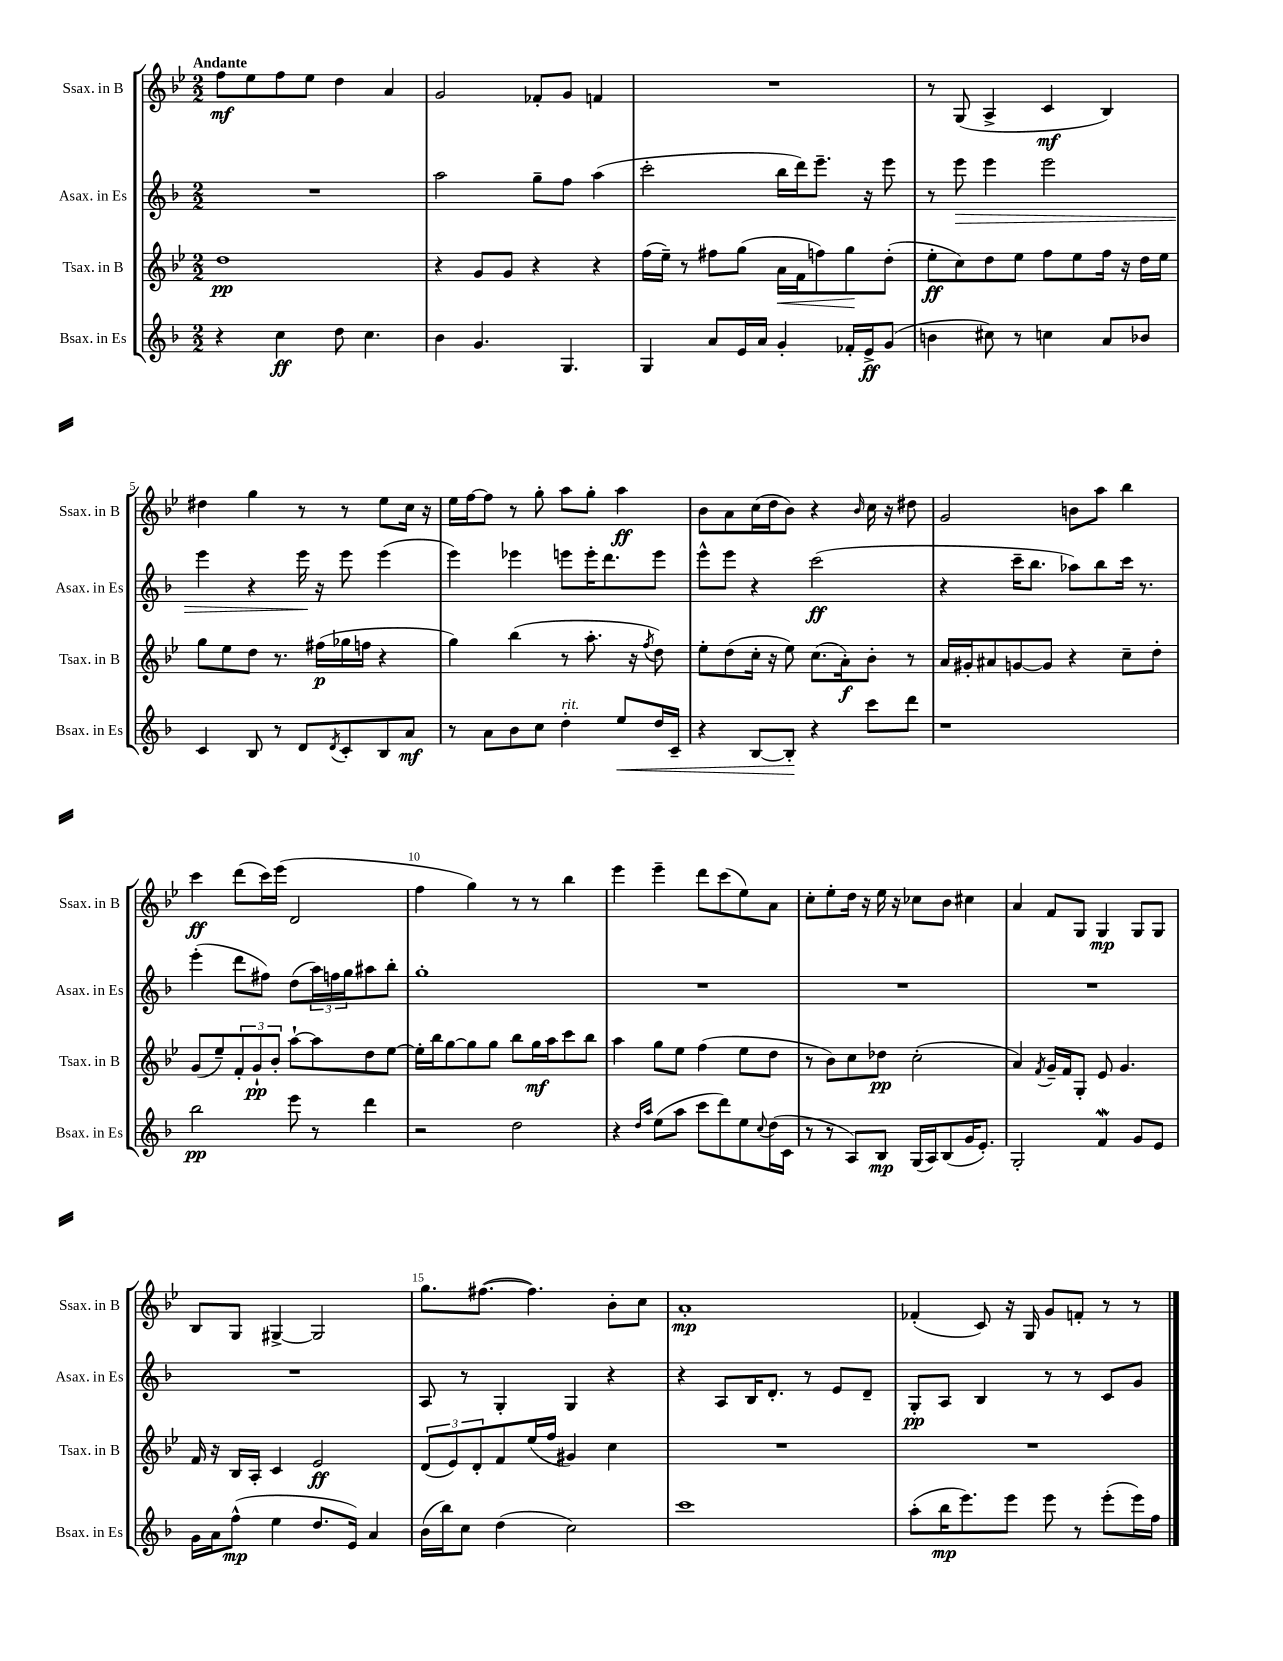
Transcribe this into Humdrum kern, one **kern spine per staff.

**kern	**dynam	**kern	**dynam	**kern	**dynam	**kern	**dynam
*part4	*part4	*part3	*part3	*part2	*part2	*part1	*part1
*staff4	*staff4	*staff3	*staff3	*staff2	*staff2	*staff1	*staff1
*I"Bsax. in Es	*	*I"Tsax. in B	*	*I"Asax. in Es	*	*I"Ssax. in B	*
*I'Bsax. in Es	*	*I'Tsax. in B	*	*I'Asax. in Es	*	*I'Ssax. in B	*
*clefG2	*	*clefG2	*	*clefG2	*	*clefG2	*
*k[b-]	*	*k[b-e-]	*	*k[b-]	*	*k[b-e-]	*
*M2/2	*	*M2/2	*	*M2/2	*	*M2/2	*
=1	=1	=1	=1	=1	=1	=1	=1
!	!	!	!	!	!	!LO:TX:a:B:t=Andante	!
4r	.	1dd	pp	1r	.	8ff\L	mf
.	.	.	.	.	.	8ee-\	.
4cc\	ff	.	.	.	.	8ff\	.
.	.	.	.	.	.	8ee-\J	.
8dd\	.	.	.	.	.	4dd\	.
4.cc\	.	.	.	.	.	.	.
.	.	.	.	.	.	4a/	.
=2	=2	=2	=2	=2	=2	=2	=2
4b-\	.	4r	.	2aa\	.	2g/	.
4.g/	.	8g/L	.	.	.	.	.
.	.	8g/J	.	.	.	.	.
.	.	4r	.	8gg~\L	.	8f-X'/L	.
4.G/	.	.	.	8ff\J	.	8g/J	.
.	.	4r	.	(4aa\	.	4fn/	.
=3	=3	=3	=3	=3	=3	=3	=3
4G/	.	(16ff\LL	.	2ccc'\	.	1r	.
.	.	16ee-~\JJ)	.	.	.	.	.
.	.	8r	.	.	.	.	.
8a/L	.	8ff#X\L	.	.	.	.	.
16e/L	.	(8gg\J	.	.	.	.	.
16a/JJ	.	.	.	.	.	.	.
!	!	!	!LO:HP:b	!	!	!	!
4g'/	.	16a\LL	<	16bb-\LL	.	.	.
.	.	16f\J	.	16ddd\J)	.	.	.
.	.	8ffn\)	.	8.eee~\J	.	.	.
16f-X'/LL	.	8gg\	.	.	.	.	.
16e^/J	ff	.	.	16r	.	.	.
(8g/J	.	(8dd'\J	[	8eee\	.	.	.
=4	=4	=4	=4	=4	=4	=4	=4
4bn\	.	8ee-'\L	ff	8r	.	8r	.
!	!	!	!	!	!LO:HP:b	!	!
.	.	8cc\)	.	8eee\	>	(8G/	.
8cc#X\)	.	8dd\	.	4eee\	.	4A^/	.
8r	.	8ee-\J	.	.	.	.	.
4ccn\	.	8ff\L	.	2eee\	.	4c/	mf
.	.	8ee-\	.	.	.	.	.
8a/L	.	16ff\Jk	.	.	.	4B-/)	.
.	.	16r	.	.	.	.	.
8b-X/J	.	16dd\LL	.	.	.	.	.
.	.	16ee-\JJ	.	.	.	.	.
!!LO:LB:g=z
=5	=5	=5	=5	=5	=5	=5	=5
4c/	.	8gg\L	.	4eee\	.	4dd#X\	.
.	.	8ee-\	.	.	.	.	.
8B-/	.	8dd\J	.	4r	.	4gg\	.
8r	.	8.r	.	.	.	.	.
8d/L	.	.	.	16eee\	.	8r	.
.	.	(16ff#X\LL	p	16r	]	.	.
8qd/	.	.	.	.	.	.	.
8c'/	.	16gg-X\	.	8eee\	.	8r	.
.	.	16ffn\JJ	.	.	.	.	.
8B-/	.	4r	.	(4eee\	.	8ee-\L	.
8a/J	mf	.	.	.	.	16cc\Jk	.
.	.	.	.	.	.	16r	.
=6	=6	=6	=6	=6	=6	=6	=6
8r	.	4gg\)	.	4eee\)	.	16ee-\LL	.
.	.	.	.	.	.	[16ff\J	.
8a\L	.	.	.	.	.	8ff\J]	.
8b-\	.	(4bb-\	.	4eee-X\	.	8r	.
8cc\J	.	.	.	.	.	8gg'\	.
!LO:TX:a:i:t=rit.	!	!	!	!	!	!	!
4dd'\	.	8r	.	8eeen\L	.	8aa\L	.
.	.	8.aa'\	.	16eee'\K	.	8gg'\J	.
.	.	.	.	8.ddd\	.	.	.
!	!LO:HP:b	!	!	!	!	!	!
8ee/L	<	.	.	.	.	4aa\	ff
.	.	16r	.	.	.	.	.
.	.	8qff/	.	.	.	.	.
16dd/L	.	8dd\)	.	8eee\J	.	.	.
16c~/JJ	.	.	.	.	.	.	.
=7	=7	=7	=7	=7	=7	=7	=7
4r	.	8ee-'\L	.	8eee^^\L	.	8b-\L	.
.	.	(8dd\	.	8eee\J	.	8a\	.
[8B-/L	.	16cc'\Jk	.	4r	.	(16cc\L	.
.	.	16r	.	.	.	16dd\J	.
8B-'/J]	.	8ee-\)	.	.	.	8b-\J)	.
4r	[	(8.cc\L	.	(2ccc\	ff	4r	.
.	.	16a'\k)	f	.	.	.	.
.	.	.	.	.	.	16qqb-/	.
8ccc\L	.	8b-'\J	.	.	.	16cc\	.
.	.	.	.	.	.	16r	.
8ddd\J	.	8r	.	.	.	8dd#X\	.
=8	=8	=8	=8	=8	=8	=8	=8
1r	.	16a/LL	.	4r	.	2g/	.
.	.	16g#X'/J	.	.	.	.	.
.	.	8a#X/	.	.	.	.	.
.	.	[8gn/	.	16ccc~\KL	.	.	.
.	.	.	.	8.bb-\J	.	.	.
.	.	8g/J]	.	.	.	.	.
.	.	4r	.	8aa-X\L)	.	8bn\L	.
.	.	.	.	8bb-\	.	8aa\J	.
.	.	8cc~\L	.	16ccc\Jk	.	4bb-\	.
.	.	.	.	8.r	.	.	.
.	.	8dd'\J	.	.	.	.	.
!!LO:LB:g=z
=9	=9	=9	=9	=9	=9	=9	=9
2bb-\	pp	(8g/L	.	(4eee'\	.	4ccc\	ff
.	.	8ee-~/)	.	.	.	.	.
.	.	12f'/	.	8ddd\L	.	(8ddd\L	.
.	.	12g`/	pp	.	.	.	.
.	.	.	.	8ff#X\J)	.	16ccc\L)	.
.	.	12b-'/J	.	.	.	.	.
.	.	.	.	.	.	(16eee-\JJ	.
8eee\	.	[8aa`\L	.	(8dd\L	.	2d/	.
8r	.	8aa\]	.	24aa\L)	.	.	.
.	.	.	.	24ffn\	.	.	.
.	.	.	.	24gg\J	.	.	.
4ddd\	.	8dd\	.	8aa#X\	.	.	.
.	.	[8ee-\J	.	8bb-'\J	.	.	.
=10	=10	=10	=10	=10	=10	=10	=10
2r	.	16ee-'\LL]	.	1gg'	.	4ff\	.
.	.	16bb-\J	.	.	.	.	.
.	.	[8gg\	.	.	.	.	.
.	.	8gg\]	.	.	.	4gg\)	.
.	.	8gg\J	.	.	.	.	.
2dd\	.	8bb-\L	.	.	.	8r	.
.	.	16gg\L	mf	.	.	8r	.
.	.	16aa\J	.	.	.	.	.
.	.	8ccc\	.	.	.	4bb-\	.
.	.	8bb-\J	.	.	.	.	.
=11	=11	=11	=11	=11	=11	=11	=11
4r	.	4aa\	.	1r	.	4eee-\	.
16qqdd/LL	.	.	.	.	.	.	.
16qqaa/JJ	.	.	.	.	.	.	.
(8ee\L	.	8gg\L	.	.	.	4eee-~\	.
8aa\J	.	8ee-\J	.	.	.	.	.
8ccc\L	.	(4ff\	.	.	.	8ddd\L	.
8ddd\)	.	.	.	.	.	(8ccc\	.
8ee\	.	8ee-\L	.	.	.	8ee-\)	.
8qqcc/	.	.	.	.	.	.	.
(16dd\L	.	8dd\J	.	.	.	8a\J	.
16c\JJ	.	.	.	.	.	.	.
=12	=12	=12	=12	=12	=12	=12	=12
8r	.	8r	.	1r	.	8cc'\L	.
8r	.	8b-\L)	.	.	.	8ee-'\	.
8A/L)	.	8cc\	.	.	.	16dd\Jk	.
.	.	.	.	.	.	16r	.
8B-/J	mp	8dd-X\J	pp	.	.	16ee-\	.
.	.	.	.	.	.	16r	.
(16G/LL	.	(2cc'\	.	.	.	8cc-X\L	.
16A/J)	.	.	.	.	.	.	.
(8B-/	.	.	.	.	.	8b-\J	.
16g/K	.	.	.	.	.	4cc#X\	.
8.e'/J)	.	.	.	.	.	.	.
=13	=13	=13	=13	=13	=13	=13	=13
2G'/	.	4a/)	.	1r	.	4a/	.
.	.	8qf/	.	.	.	.	.
.	.	16g~/LL	.	.	.	8f/L	.
.	.	16f/J	.	.	.	.	.
.	.	8G'/J	.	.	.	8G/J	.
4fw/	.	8e-/	.	.	.	4G/	mp
.	.	4.g/	.	.	.	.	.
8g/L	.	.	.	.	.	8G/L	.
8e/J	.	.	.	.	.	8G/J	.
!!LO:LB:g=z
=14	=14	=14	=14	=14	=14	=14	=14
16g\LL	.	16f/	.	1r	.	8B-/L	.
16a\J	.	16r	.	.	.	.	.
(8ff^^\J	mp	16B-/LL	.	.	.	8G/J	.
.	.	16A'/JJ	.	.	.	.	.
4ee\	.	4c/	.	.	.	[4G#X^/	.
8.dd/L	.	2e-/	ff	.	.	2G#/]	.
16e/Jk)	.	.	.	.	.	.	.
4a/	.	.	.	.	.	.	.
=15	=15	=15	=15	=15	=15	=15	=15
(16b-\LL	.	(12d/L	.	8A/	.	8.gg\L	.
16bb-\J)	.	.	.	.	.	.	.
.	.	12e-/)	.	.	.	.	.
8cc\J	.	.	.	8r	.	.	.
.	.	12d'/	.	.	.	.	.
.	.	.	.	.	.	([8.ff#X\J	.
(4dd\	.	8f/	.	4G'/	.	.	.
.	.	(16ee-/L	.	.	.	4.ff#\])	.
.	.	16ff/JJ	.	.	.	.	.
2cc\)	.	4g#X/)	.	4G/	.	.	.
.	.	4cc\	.	4r	.	8b-'\L	.
.	.	.	.	.	.	8cc\J	.
=16	=16	=16	=16	=16	=16	=16	=16
1ccc	.	1r	.	4r	.	1a'	mp
.	.	.	.	8A/L	.	.	.
.	.	.	.	16B-/K	.	.	.
.	.	.	.	8.d'/J	.	.	.
.	.	.	.	8r	.	.	.
.	.	.	.	8e/L	.	.	.
.	.	.	.	8d~/J	.	.	.
=17	=17	=17	=17	=17	=17	=17	=17
(8aa'\L	.	1r	.	8G'/L	pp	(4f-X'/	.
16bb-\K	mp	.	.	8A/J	.	.	.
8.eee\)	.	.	.	.	.	.	.
.	.	.	.	4B-/	.	8c/)	.
8eee\J	.	.	.	.	.	16r	.
.	.	.	.	.	.	16G/	.
8eee\	.	.	.	8r	.	8g/L	.
8r	.	.	.	8r	.	8fn'/J	.
(8eee'\L	.	.	.	8c/L	.	8r	.
16eee\L)	.	.	.	8g/J	.	8r	.
16ff\JJ	.	.	.	.	.	.	.
==	==	==	==	==	==	==	==
*-	*-	*-	*-	*-	*-	*-	*-
